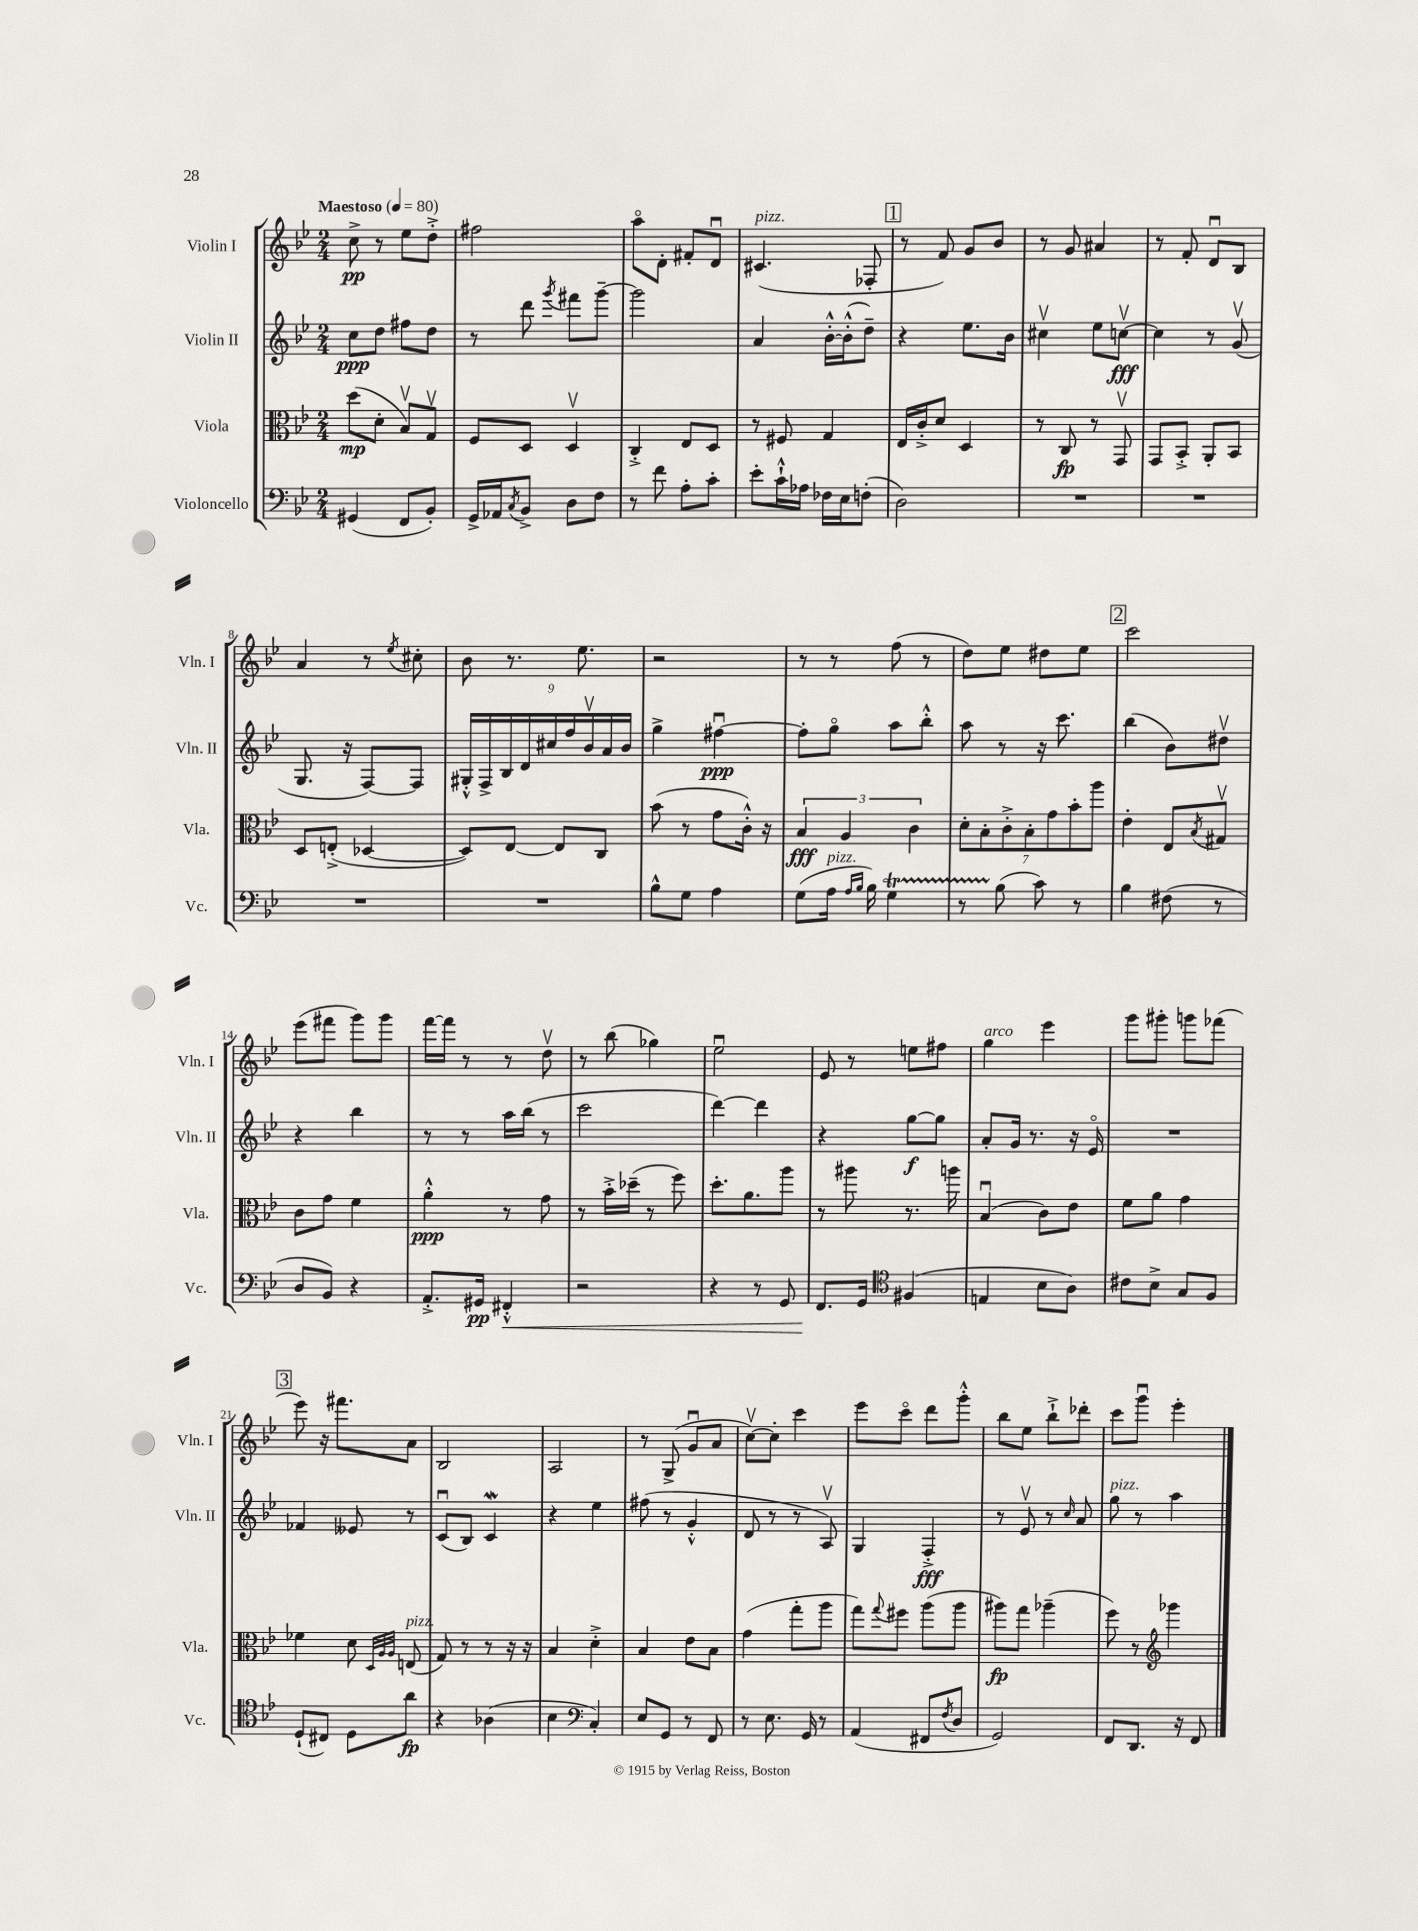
<<
\new StaffGroup <<
\new Staff = "s0" \with { instrumentName = "Violin I" shortInstrumentName = "Vln. I" } {
    \clef treble \key bes \major \numericTimeSignature \time 2/4 \tempo "Maestoso" 4 = 80
    c''8->\pp r8 ees''8 d''8-.-> |
    fis''2 |
    a''8\flageolet d'8-. fis'8-. d'8\downbow |
    cis'4.^\markup { \italic "pizz." }( fes8-. |
    \mark \markup { \box "1" } r8 f'8) g'8 bes'8 |
    r8 g'8 ais'4 |
    r8 f'8-. d'8\downbow bes8 |
    a'4 r8 \acciaccatura { ees''8 } cis''8-. |
    bes'8 r8. ees''8. |
    r2 |
    r8 r8 f''8( r8 |
    d''8) ees''8 dis''8 ees''8 |
    \mark \markup { \box "2" } c'''2 |
    ees'''8( fis'''8 g'''8) g'''8 |
    f'''16~ f'''16 r8 r8 d''8\upbow |
    r8 bes''8( ges''4) |
    ees''2\downbow |
    ees'8 r8 e''8 fis''8 |
    g''4^\markup { \italic "arco" } ees'''4 |
    g'''8 gis'''8-. g'''8 fes'''8( |
    \mark \markup { \box "3" } ees'''8) r16 fis'''8. a'8 |
    bes2 |
    a2 |
    r8 g8->( g'8\downbow a'8 |
    c''8~\upbow) c''8-. c'''4 |
    ees'''8 c'''8\flageolet d'''8 g'''8-.-^ |
    bes''8 ees''8 bes''8-!-> des'''8-. |
    c'''8 g'''8\downbow ees'''4-. \bar "|." |
}
\new Staff = "s1" \with { instrumentName = "Violin II" shortInstrumentName = "Vln. II" } {
    \clef treble \key bes \major \numericTimeSignature \time 2/4
    c''8\ppp d''8 fis''8 d''8 |
    r8 d'''8 \acciaccatura { g'''8 } fis'''8 g'''8~-- |
    g'''2 |
    a'4 bes'16~-.-^ bes'16-.-^( d''8--) |
    \mark \markup { \box "1" } r4 ees''8. bes'16 |
    cis''4\upbow ees''8 c''8~\upbow\fff |
    c''4 r8 g'8\upbow( |
    g8. r16 f8~) f8 |
    \tuplet 9/8 { gis16-.-^ f16-> bes16 d'16 cis''16 f''16 bes'16\upbow a'16 bes'16 } |
    g''4-> fis''4~\downbow\ppp |
    fis''8-. g''8\flageolet a''8 bes''8-.-^ |
    a''8 r8 r16 c'''8. |
    \mark \markup { \box "2" } bes''4( bes'8) dis''8\upbow |
    r4 bes''4 |
    r8 r8 a''16 bes''16( r8 |
    c'''2 |
    d'''4~) d'''4 |
    r4 g''8~\f g''8 |
    a'8-. g'16 r8. r16 ees'16\flageolet |
    R2 |
    \mark \markup { \box "3" } fes'4 eeses'8 r8 |
    c'8\downbow( bes8) c'4\mordent |
    r4 ees''4 |
    fis''8( r8 g'4-.-^ |
    d'8 r8 r8 a8\upbow) |
    g4 f4-.->\fff |
    r8 ees'8\upbow r8 \grace { c''16 } a'8 |
    g''8^\markup { \italic "pizz." } r8 a''4 \bar "|." |
}
\new Staff = "s2" \with { instrumentName = "Viola" shortInstrumentName = "Vla." } {
    \clef alto \key bes \major \numericTimeSignature \time 2/4
    d''8\mp( d'8-. bes8\upbow) g8\upbow |
    f8 d8 d4\upbow |
    c4-.-> ees8 d8 |
    r8 fis8 g4 |
    \mark \markup { \box "1" } ees16 c'16-.-> d'8 d4 |
    r8 c8\fp r8 g,8\upbow |
    g,8 bes,8-.-> a,8-. bes,8 |
    d8 e8-.->( des4~ |
    des8) ees8~ ees8 c8 |
    bes'8( r8 g'8 c'16-.-^) r16 |
    \tuplet 3/2 { bes4\fff a4 c'4 } |
    \tuplet 7/4 { d'8-. bes8-. c'8-.-> bes8-. g'8 bes'8-. a''8 } |
    \mark \markup { \box "2" } ees'4-. ees8 \acciaccatura { bes8 } gis8\upbow |
    c'8 g'8 f'4 |
    a'4-.-^\ppp r8 g'8 |
    r8 bes'16-.-> des''16--( r8 f''8) |
    d''8.-. a'8. a''8 |
    r8 ais''8 r8. a''16 |
    bes4\downbow( c'8) ees'8 |
    f'8 a'8 g'4 |
    \mark \markup { \box "3" } fes'4 d'8 \grace { d32 a32 a32 } e8^\markup { \italic "pizz." }( |
    g8) r8 r8 r16 r16 |
    bes4 d'4-.-> |
    bes4 ees'8 bes8 |
    g'4( g''8-. a''8 |
    g''8) \appoggiatura { g''8 } fis''8 a''8( a''8 |
    ais''8\fp) g''8 aes''4--( |
    f''8) r8 \clef treble ges'''4 \bar "|." |
}
\new Staff = "s3" \with { instrumentName = "Violoncello" shortInstrumentName = "Vc." } {
    \clef bass \key bes \major \numericTimeSignature \time 2/4
    gis,4( f,8 bes,8-.) |
    g,16-> aes,16 \acciaccatura { c8 } bes,8-> d8 f8 |
    r8 f'8 a8-. c'8-. |
    ees'8-. c'16-!-^ aes16 fes16 ees16 f8-.( |
    \mark \markup { \box "1" } d2) |
    R2 |
    R2 |
    R2 |
    R2 |
    bes8-^ g8 a4 |
    g8( a16^\markup { \italic "pizz." } \grace { a16 bes16 } bes16) g4\startTrillSpan |
    r8 bes8\stopTrillSpan( c'8) r8 |
    \mark \markup { \box "2" } bes4 fis8( r8 |
    d8 bes,8) r4 |
    a,8.-.-> gis,16\pp fis,4-.-^\< |
    r2 |
    r4 r8 g,8 |
    f,8.\! g,16 \clef tenor fis4( |
    e4 bes8 a8) |
    cis'8 bes8-> g8 f8 |
    \mark \markup { \box "3" } d8-!( cis8) d8 a'8\fp |
    r4 aes4( |
    bes4 \clef bass c4-.) |
    ees8 g,8 r8 f,8 |
    r8 ees8. g,16 r8 |
    a,4( fis,8 \acciaccatura { f8 } d8 |
    g,2) |
    f,8 d,8. r16 f,8 \bar "|." |
}
>>
>>
